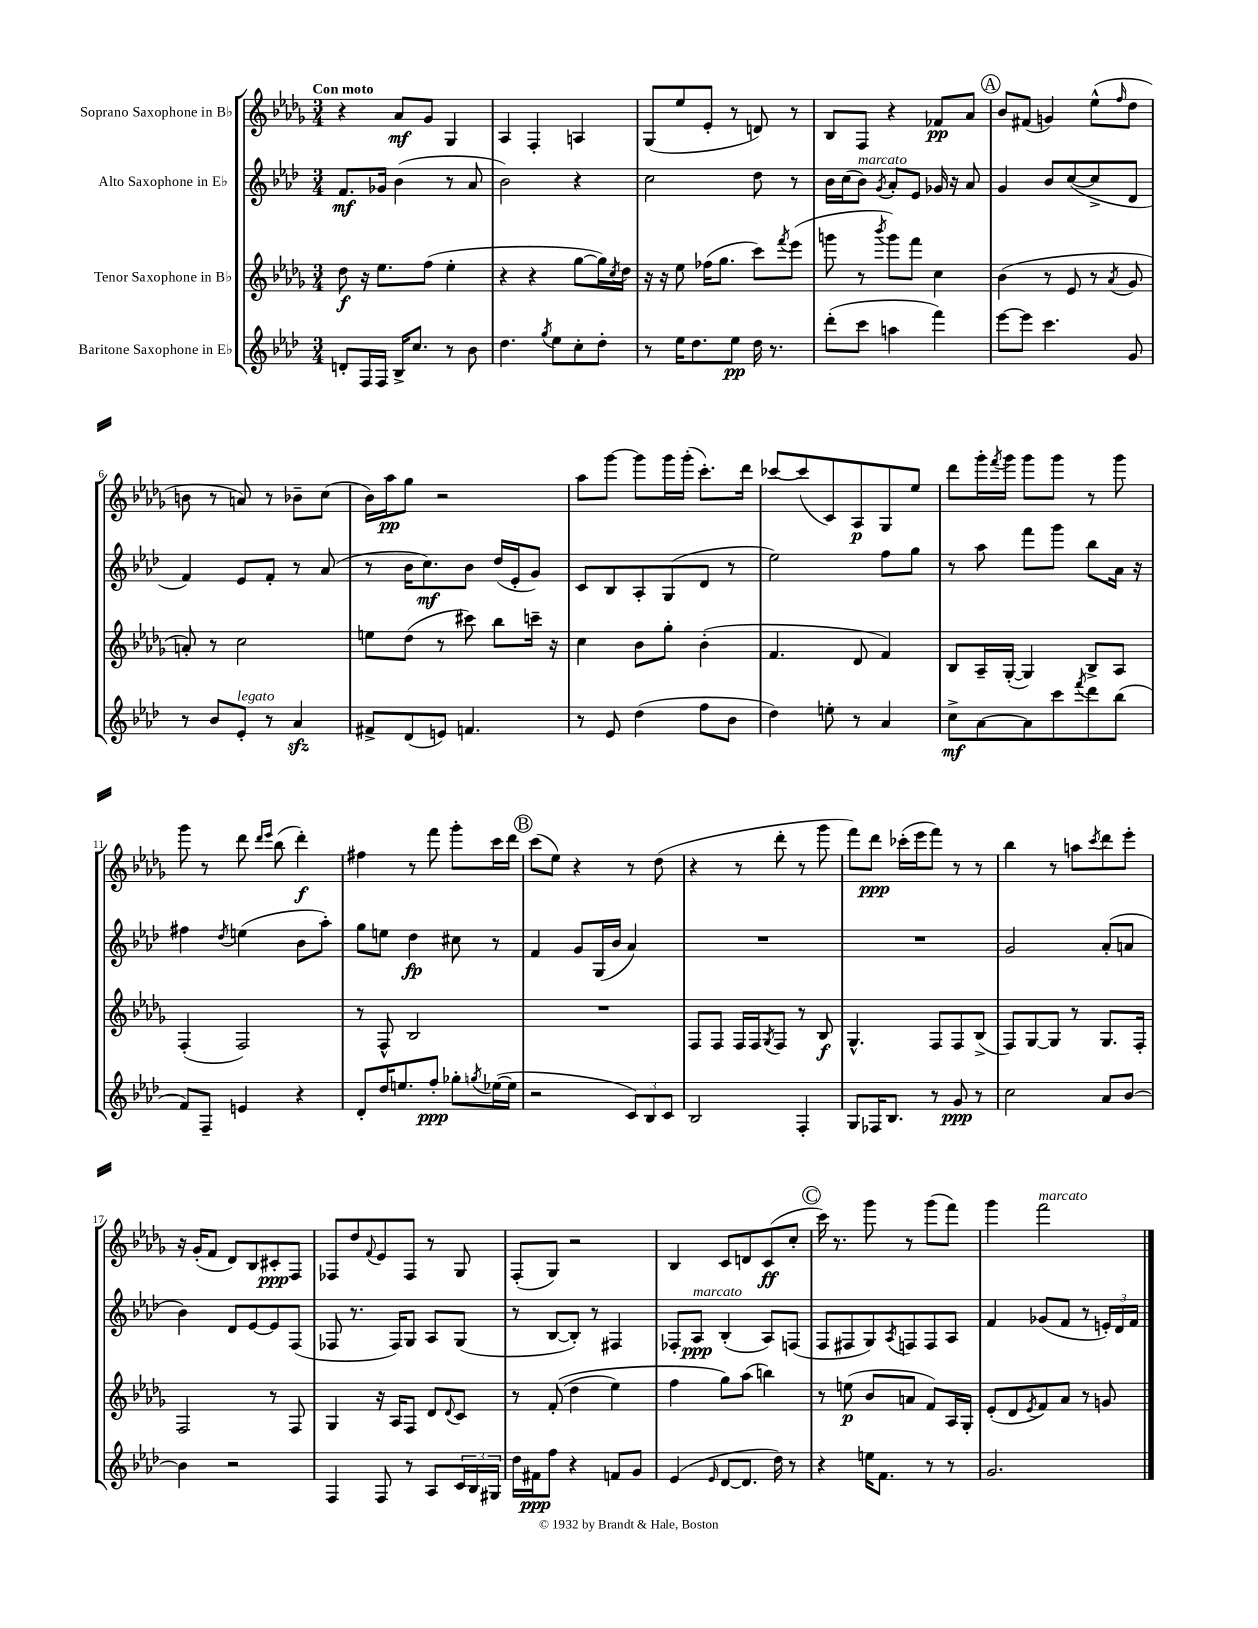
<<
\new StaffGroup <<
\new Staff = "s0" \with { instrumentName = "Soprano Saxophone in Bb" } {
    \clef treble \key des \major \numericTimeSignature \time 3/4 \tempo "Con moto"
    r4 aes'8\mf ges'8 ges4 |
    aes4 f4-. a4 |
    ges8( ees''8 ees'8-. r8 d'8) r8 |
    bes8 f8 r4 fes'8\pp aes'8 |
    \mark \markup { \circle "A" } bes'8 fis'8( g'4) ees''8-^( \grace { f''16 } des''8 |
    b'8 r8 a'8) r8 bes'8-- c''8( |
    bes'16) aes''16\pp ges''8 r2 |
    aes''8 ges'''8~ ges'''8 ges'''16 ges'''16-.( c'''8.-.) des'''16 |
    ces'''8~ ces'''8( c'8) aes8\p ges8 ees''8 |
    des'''8 ges'''16-. \acciaccatura { f'''8 } ges'''16 ges'''8 ges'''8 r8 ges'''8 |
    ges'''8 r8 des'''8 \grace { des'''16 ees'''16 } bes''8( des'''4-.\f) |
    fis''4 r8 f'''8 ges'''8-. c'''16 des'''16 |
    \mark \markup { \circle "B" } c'''8( ees''8) r4 r8 des''8( |
    r4 r8 des'''8-. r8 ges'''8 |
    f'''8) des'''8\ppp ces'''16-.( ees'''16 f'''8) r8 r8 |
    bes''4 r8 a''8 \acciaccatura { c'''8 } des'''8 ees'''8-. |
    r16 ges'16-.( f'8 des'8) bes8 cis'8-.\ppp f8 |
    fes8 des''8 \appoggiatura { f'8 } ees'8 fes8 r8 ges8 |
    f8-.( ges8) r2 |
    bes4 c'8 d'8 c'8\ff( c''8-. |
    \mark \markup { \circle "C" } c'''16) r8. ges'''8 r8 ges'''8( f'''8) |
    ges'''4 f'''2^\markup { \italic "marcato" } \bar "|." |
}
\new Staff = "s1" \with { instrumentName = "Alto Saxophone in Eb" } {
    \clef treble \key aes \major \numericTimeSignature \time 3/4
    f'8.\mf ges'16 bes'4( r8 aes'8 |
    bes'2) r4 |
    c''2 des''8 r8 |
    bes'16 c''16( bes'8^\markup { \italic "marcato" }) \acciaccatura { g'8 } aes'8-. ees'8 ges'16 r16 aes'8 |
    \mark \markup { \circle "A" } g'4 bes'8 c''8~( c''8-> des'8 |
    f'4) ees'8 f'8-. r8 aes'8( |
    r8 bes'16 c''8.\mf) bes'8 des''16( ees'16-. g'8) |
    c'8 bes8 aes8-. g8( des'8 r8 |
    ees''2) f''8 g''8 |
    r8 aes''8 f'''8 g'''8 bes''8 aes'16 r16 |
    fis''4 \acciaccatura { des''8 } e''4( bes'8 aes''8-.) |
    g''8 e''8 des''4\fp cis''8 r8 |
    \mark \markup { \circle "B" } f'4 g'8 g16( bes'16 aes'4) |
    R2. |
    R2. |
    g'2 aes'8-.( a'8 |
    bes'4) des'8 ees'8~ ees'8 f8( |
    fes8 r8. fes16) g8 aes8 g8( |
    r8 bes8~ bes8-.) r8 fis4 |
    fes8-. aes8\ppp^\markup { \italic "marcato" } bes4-.( aes8) f8( |
    \mark \markup { \circle "C" } f8 fis8 g8) \acciaccatura { aes8 } f8 f8 aes8 |
    f'4 ges'8( f'8 r8 \tuplet 3/2 { e'16-.) des'16 f'16 } \bar "|." |
}
\new Staff = "s2" \with { instrumentName = "Tenor Saxophone in Bb" } {
    \clef treble \key des \major \numericTimeSignature \time 3/4
    des''8\f r16 ees''8. f''8( ees''4-. |
    r4 r4 ges''8~ ges''16) \acciaccatura { c''8 } des''16 |
    r16 r16 ees''8 fes''16( ges''8. c'''8) \acciaccatura { f'''8 } ees'''8( |
    g'''8 r8 \acciaccatura { bes'''8 } g'''8) f'''8 c''4 |
    \mark \markup { \circle "A" } bes'4( r8 ees'8 r8 \acciaccatura { aes'8 } ges'8 |
    a'8-.) r8 c''2 |
    e''8 des''8( r8 cis'''8) bes''8 c'''16-- r16 |
    c''4 bes'8 ges''8-. bes'4-.( |
    f'4. des'8 f'4) |
    bes8 aes16-- ges16~-.( ges4) bes8-> aes8 |
    f4-.( f2) |
    r8 f8-^ bes2 |
    \mark \markup { \circle "B" } R2. |
    f8 f8 f16 f16 \acciaccatura { ges8 } f8 r8 bes8\f |
    ges4.-^ f8 f8 bes8->( |
    f8) ges8~ ges8 r8 ges8. f16-. |
    f2 r8 f8 |
    ges4 r16 aes16 f8 des'8 \appoggiatura { des'8 } c'8 |
    r8 f'8-.(\( des''4 ees''4) |
    f''4 ges''8\) aes''8( b''4) |
    \mark \markup { \circle "C" } r8 e''8\p( bes'8 a'8 f'8) aes16 ges16-. |
    ees'8-.( des'8 \acciaccatura { ees'8 } f'8) aes'8 r8 g'8 \bar "|." |
}
\new Staff = "s3" \with { instrumentName = "Baritone Saxophone in Eb" } {
    \clef treble \key aes \major \numericTimeSignature \time 3/4
    d'8-. f16 f16 bes16-> c''8. r8 bes'8 |
    des''4. \acciaccatura { g''8 } ees''8 c''8-. des''8-. |
    r8 ees''16 des''8. ees''8\pp des''16 r8. |
    des'''8-.( c'''8 a''4 f'''4) |
    \mark \markup { \circle "A" } ees'''8~ ees'''8 c'''4. g'8 |
    r8 bes'8 ees'8-.^\markup { \italic "legato" } r8 aes'4\sfz |
    fis'8-> des'8( e'8) f'4. |
    r8 ees'8 des''4( f''8 bes'8 |
    des''4) e''8-. r8 aes'4 |
    c''8->\mf aes'8~ aes'8 c'''8 \acciaccatura { f'''8 } des'''8 bes''8( |
    f'8) f8-- e'4 r4 |
    des'8-. des''16 e''8. f''8-.\ppp ges''8-. \acciaccatura { g''8 } ees''16~( ees''16 |
    \mark \markup { \circle "B" } r2 \tuplet 3/2 { c'8) bes8 c'8 } |
    bes2 f4-. |
    g8 fes16 bes8. r8 g'8\ppp r8 |
    c''2 aes'8 bes'8~ |
    bes'4 r2 |
    f4 f8 r8 aes8 \tuplet 3/2 { c'16 bes16 gis16 } |
    des''16 fis'16\ppp f''8 r4 f'8 g'8 |
    ees'4( \grace { ees'16 } des'8~ des'8. des''16) r8 |
    \mark \markup { \circle "C" } r4 e''16 f'8. r8 r8 |
    g'2. \bar "|." |
}
>>
>>
